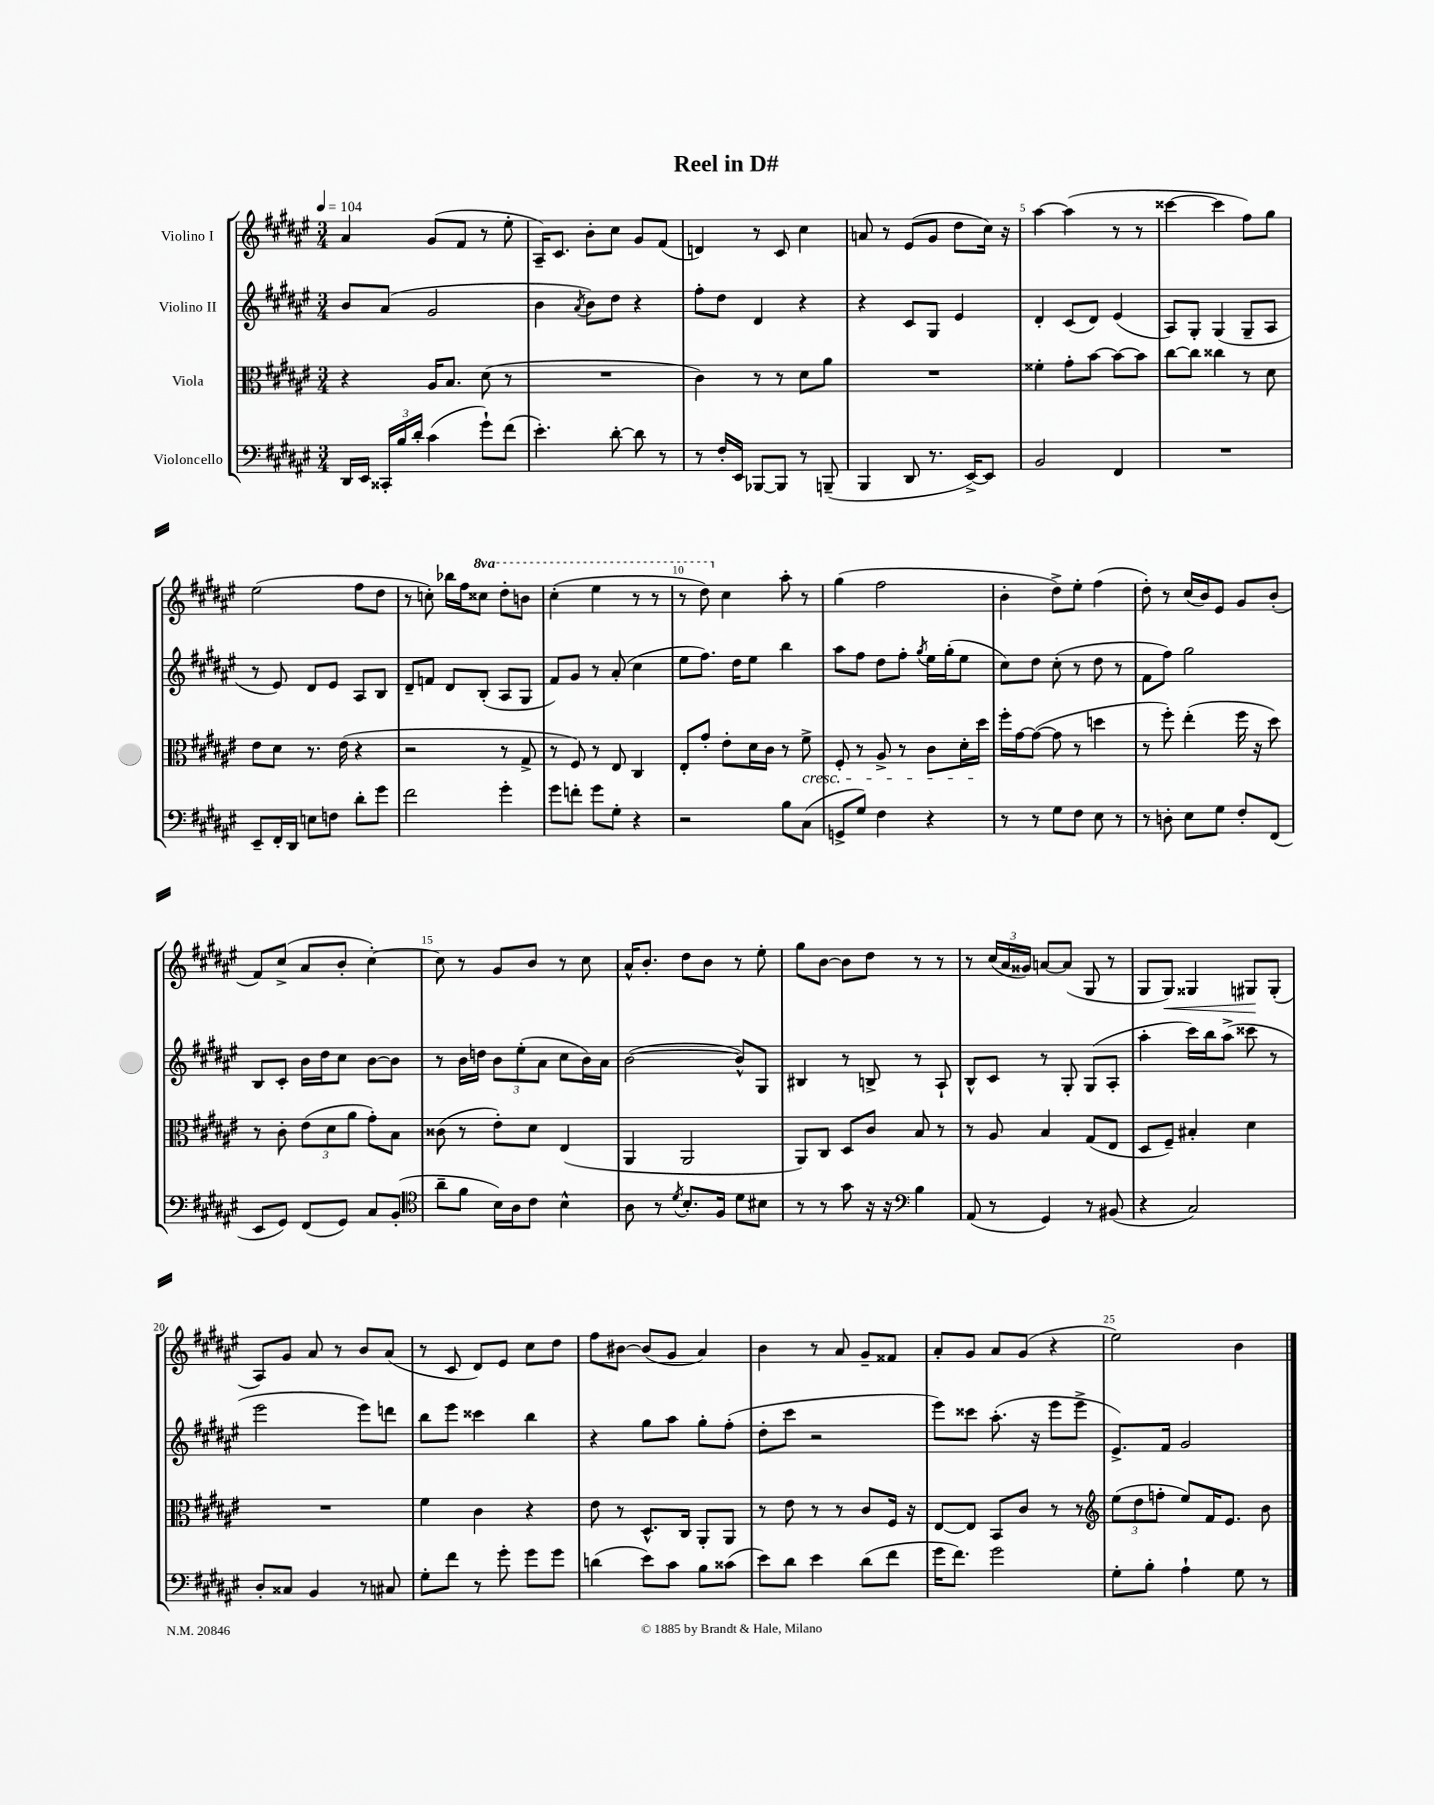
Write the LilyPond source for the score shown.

\header { title = "Reel in D#" }
<<
\new StaffGroup <<
\new Staff = "s0" \with { instrumentName = "Violino I" } {
    \clef treble \key fis \major \numericTimeSignature \time 3/4 \set Staff.ottavationMarkups = #ottavation-simple-ordinals \tempo 4 = 104
    \autoBeamOff ais'4 gis'8[( fis'8] r8 eis''8-. |
    ais16[--) cis'8.] b'8[-. cis''8] gis'8[ fis'8]( |
    d'4) r8 cis'8 cis''4 |
    a'8 r8 eis'8[( gis'8] dis''8[ cis''16]) r16 |
    ais''4~ ais''4( r8 r8 |
    cisis'''4~ cisis'''4 fis''8[) gis''8] |
    eis''2( fis''8[ dis''8] |
    r8 c''8-.) bes''16[ fis''16 \ottava #1 cisis'''8] dis'''8[-. b''8] |
    cis'''4-.( eis'''4 r8 r8 |
    r8 dis'''8) \ottava #0 cis''4 ais''8-. r8 |
    gis''4( fis''2 |
    b'4-. dis''8[->) eis''8]-. fis''4( |
    dis''8-.) r8 cis''16[( b'16) eis'8] gis'8[ b'8]-.( |
    fis'8[) cis''8]->( ais'8[ b'8]-. cis''4~-.) |
    cis''8 r8 gis'8[ b'8] r8 cis''8 |
    ais'16[-^ b'8.]-. dis''8[ b'8] r8 eis''8-. |
    gis''8[ b'8]~ b'8[ dis''8] r8 r8 |
    r8 \tuplet 3/2 { cis''16[( ais'16 gisis'16]) } a'8[~ a'8]( gis8 r8 |
    gis8[ gis8]\<) gisis4 gis8[\! gis8]-.( |
    ais8[) gis'8] ais'8 r8 b'8[ ais'8]( |
    r8 cis'8 dis'8[) eis'8] cis''8[ dis''8] |
    fis''8[ bis'8]~ bis'8[( gis'8] ais'4) |
    b'4 r8 ais'8 gis'8[-- fisis'8] |
    ais'8[-. gis'8] ais'8[ gis'8]( r4 |
    eis''2) b'4 \bar "|." |
}
\new Staff = "s1" \with { instrumentName = "Violino II" } {
    \clef treble \key fis \major \numericTimeSignature \time 3/4
    \autoBeamOff b'8[ ais'8]( gis'2 |
    b'4 \acciaccatura { ais'8 } b'8[) dis''8] r4 |
    fis''8[-. dis''8] dis'4 r4 |
    r4 cis'8[ gis8] eis'4 |
    dis'4-. cis'8[( dis'8]) eis'4( |
    ais8[) gis8]-. gis4( gis8[-- ais8] |
    r8 eis'8) dis'8[ eis'8] ais8[ b8] |
    dis'8[-- f'8] dis'8[ b8]-.( ais8[ gis8] |
    fis'8[) gis'8] r8 ais'8-.( cis''4 |
    eis''8[ fis''8.]) dis''16[ eis''8] b''4 |
    ais''8[ fis''8] dis''8[ fis''8]-. \acciaccatura { gis''8 } eis''16[ gis''16-.( eis''8] |
    cis''8[) dis''8] cis''8-.( r8 dis''8 r8 |
    fis'8[ fis''8]) gis''2 |
    b8[ cis'8]-. b'16[ dis''16 cis''8] b'8[~ b'8] |
    r8 b'16[ d''16] \tuplet 3/2 { b'8[ eis''8-.( ais'8] } cis''8[ b'16) ais'16] |
    b'2~( b'8[-^) gis8] |
    bis4 r8 b8-> r8 ais8-! |
    b8[-^ cis'8] r8 gis8-. gis8[( ais8]-. |
    ais''4-. cis'''16[) b''16 ais''8]->( cisis'''8 r8 |
    eis'''2 eis'''8[) d'''8] |
    b''8[ eis'''8] cisis'''4 b''4 |
    r4 gis''8[ ais''8] gis''8[-. fis''8]-.( |
    dis''8[-. cis'''8] r2 |
    eis'''8[) cisis'''8] ais''8.-.( r16 eis'''8[ eis'''8]-> |
    eis'8.[->) fis'16] gis'2 \bar "|." |
}
\new Staff = "s2" \with { instrumentName = "Viola" } {
    \clef alto \key fis \major \numericTimeSignature \time 3/4
    \autoBeamOff r4 ais16[ b8.] dis'8( r8 |
    R2. |
    cis'4) r8 r8 dis'8[ ais'8] |
    R2. |
    fisis'4-. gis'8[-. b'8]~ b'8[~ b'8] |
    cis''8[~ cis''8] cisis''4 r8 dis'8 |
    eis'8[ dis'8] r8. eis'16( r4 |
    r2 r8 gis8-> |
    r8 fis8) r8 eis8 cis4 |
    eis8[-. gis'8]-. eis'8[-. dis'16 cis'16] r8 fis'8->\cresc |
    fis8-. r8 ais8-> r8 cis'8[ dis'16-. dis''16]\! |
    fis''16[-. gis'16~ gis'8]~( gis'8 r8 d''4 |
    r8 fis''8-.) eis''4-.( fis''16 r16 dis''8) |
    r8 cis'8-. \tuplet 3/2 { eis'8[( dis'8 ais'8] } gis'8[-.) b8] |
    cisis'8( r8 eis'8[-.) dis'8] eis4( |
    ais,4 ais,2 |
    ais,8[) cis8] dis8[ cis'8] b8 r8 |
    r8 ais8 b4 gis8[( eis8] |
    dis8[ fis8]--) bis4-. dis'4 |
    R2. |
    fis'4 cis'4 r4 |
    eis'8 r8 dis8.[-^ cis16] ais,8[-. ais,8] |
    r8 eis'8 r8 r8 cis'8[ fis16] r16 |
    eis8[~ eis8] b,8[ cis'8] r8 r8 |
    \clef treble \tuplet 3/2 { eis''8[( dis''8 f''8]-. } eis''8[) fis'16 eis'8.] b'8 \bar "|." |
}
\new Staff = "s3" \with { instrumentName = "Violoncello" } {
    \clef bass \key fis \major \numericTimeSignature \time 3/4
    \autoBeamOff dis,16[ eis,16] \tuplet 3/2 { cisis,16[-. b16 dis'16]-. } cis'4( gis'8[-!) fis'8]( |
    eis'4.-.) dis'8~-. dis'8 r8 |
    r8 fis16[-. eis,16] bes,,8[~ bes,,8] r8 b,,8--( |
    b,,4 dis,8 r8. eis,16[~->) eis,8] |
    b,2 fis,4 |
    R2. |
    eis,8[-- fis,16-. dis,16] e8[ f8] dis'8[-. gis'8] |
    fis'2 gis'4-. |
    gis'8[ f'8]-. gis'8[ gis8]-. r4 |
    r2 b8[ cis8]( |
    g,8[-> gis8]) fis4 r4 |
    r8 r8 gis8[ fis8] eis8 r8 |
    r8 d8-. eis8[ gis8] fis8[-. fis,8]( |
    eis,8[ gis,8]) fis,8[( gis,8]) cis8[ b,8]-.( |
    \clef tenor ais'8[-- fis'8] b16[) ais16 cis'8] b4-^ |
    ais8 r8 \acciaccatura { dis'8 } b8.[-. fis16] dis'8[ bis8] |
    r8 r8 gis'8 r16 r16 \clef bass b4 |
    ais,8( r8 gis,4) r8 bis,8( |
    r4 cis2) |
    dis8[-. cisis8] b,4 r8 cis8 |
    gis8[-. fis'8] r8 gis'8-. gis'8[ gis'8] |
    d'4( eis'8[) cis'8] b8[ cisis'8]( |
    eis'8[) dis'8] eis'4 dis'8[( fis'8] |
    gis'16[ fis'8.]) gis'2 |
    gis8[-. b8]-. ais4-! gis8 r8 \bar "|." |
}
>>
>>
\layout { \context { \Score \override BarNumber.break-visibility = ##(#f #t #t) barNumberVisibility = #(every-nth-bar-number-visible 5) } }
